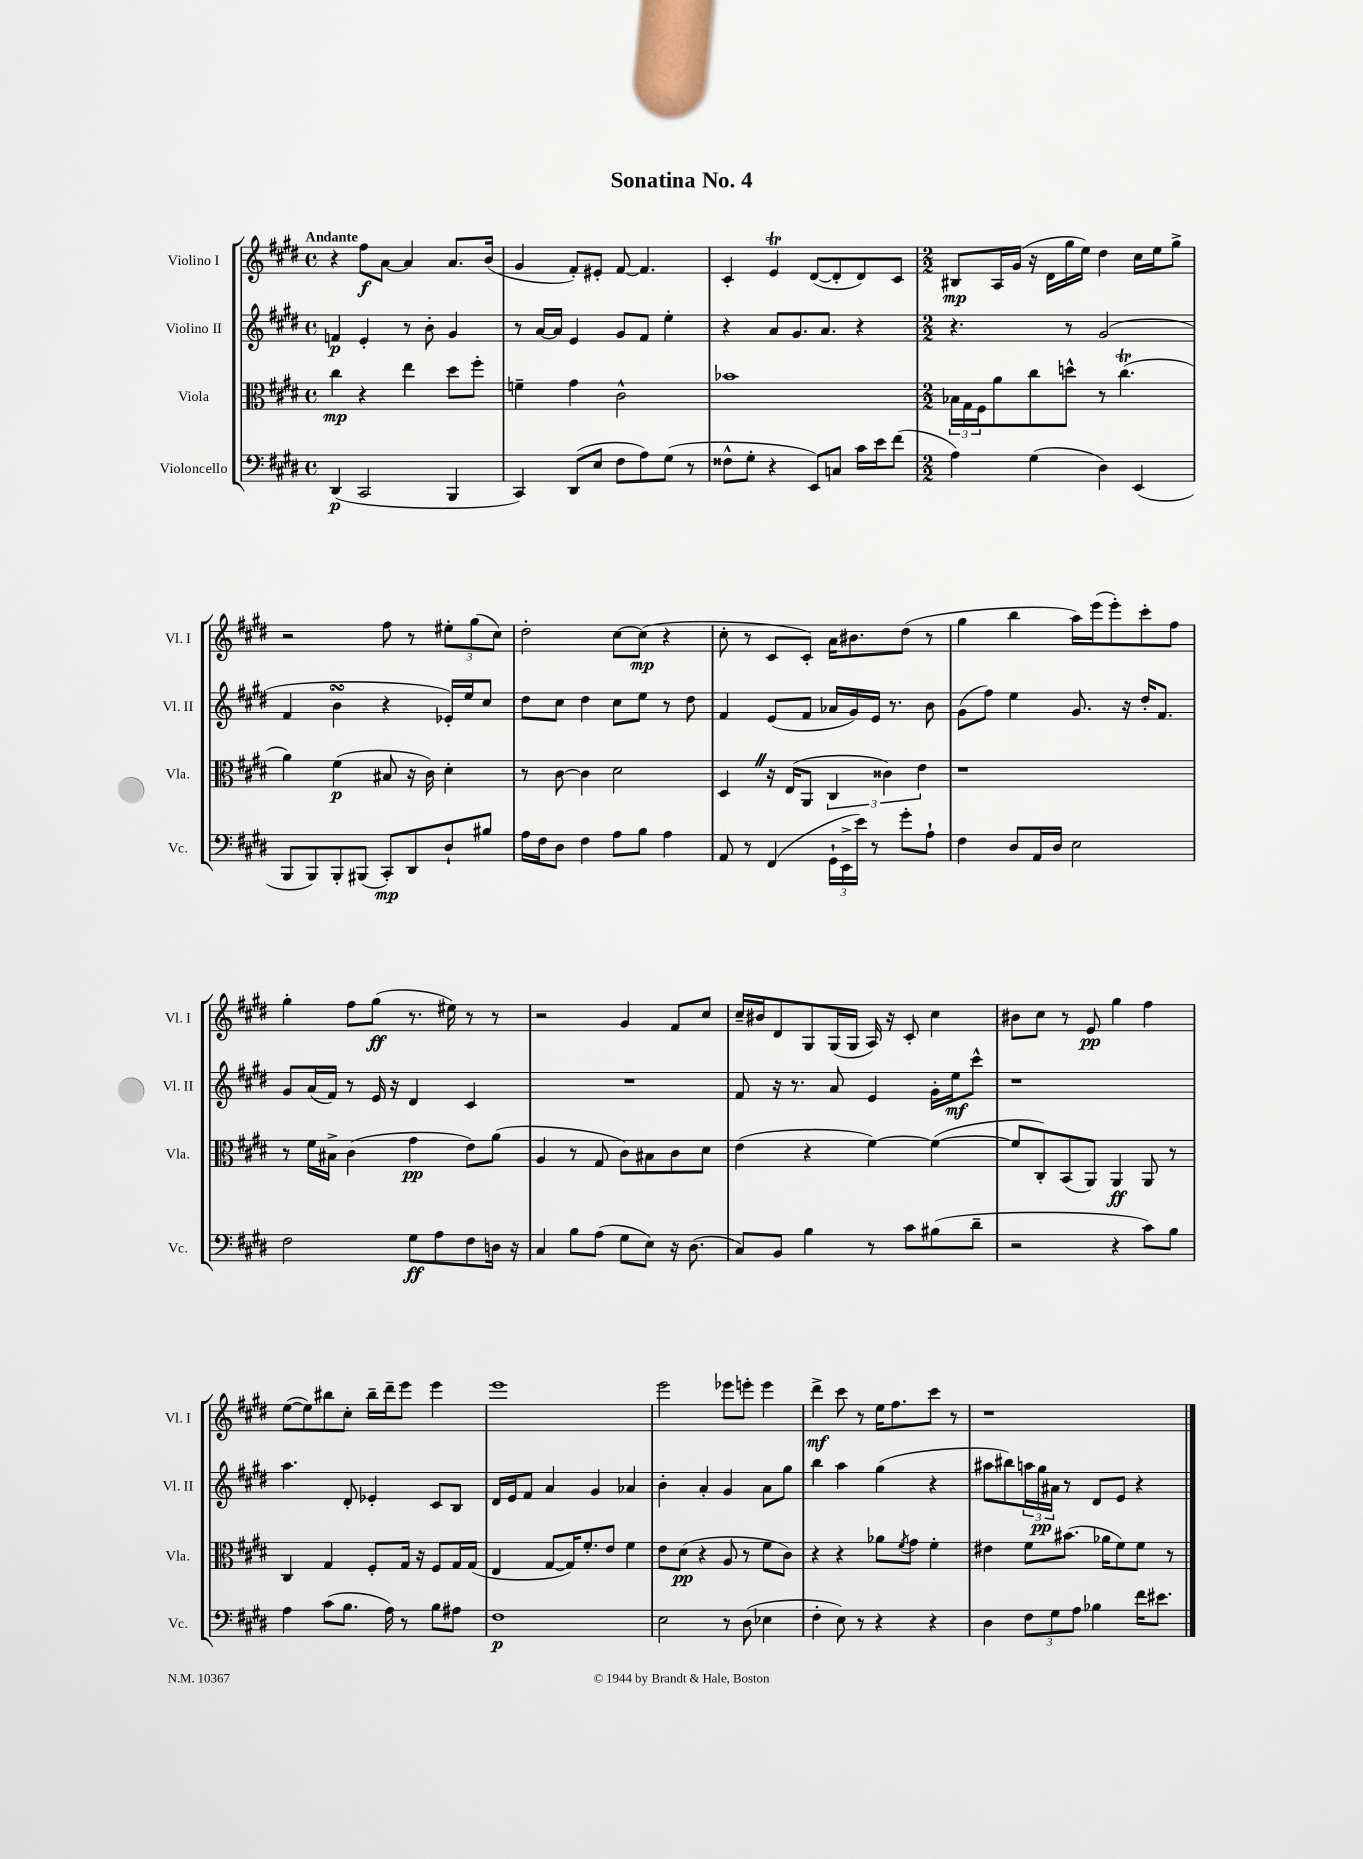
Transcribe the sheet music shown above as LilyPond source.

\header { title = "Sonatina No. 4" }
<<
\new StaffGroup <<
\new Staff = "s0" \with { instrumentName = "Violino I" shortInstrumentName = "Vl. I" } {
    \clef treble \key e \major \defaultTimeSignature \time 4/4 \tempo "Andante"
    r4 fis''8\f a'8~ a'4 a'8. b'16( |
    gis'4 fis'8-.) eis'8-. fis'8~ fis'4. |
    cis'4-. e'4\trill dis'8~( dis'8-. dis'8) cis'8 |
    \numericTimeSignature \time 2/2 bis8\mp a16 gis'16( r16 dis'16 gis''16 e''16) dis''4 cis''16 e''16 gis''8-> |
    r2 fis''8 r8 \tuplet 3/2 { eis''8-. gis''8( cis''8) } |
    dis''2-. cis''8~ cis''8\mp( r4 |
    cis''8-. r8 cis'8 cis'8-.) a'16 bis'8. dis''8( r8 |
    gis''4 b''4 a''16) e'''16( e'''8-.) cis'''8-. fis''8 |
    gis''4-. fis''8 gis''8\ff( r8. eis''16) r8 r8 |
    r2 gis'4 fis'8 cis''8 |
    cis''16-- bis'16 dis'8 gis8 gis16( gis16 a16) r16 cis'8-. cis''4 |
    bis'8 cis''8 r8 e'8\pp gis''4 fis''4 |
    e''8~( e''8) bis''8 cis''8-. bis''16-- dis'''16-- e'''8 e'''4 |
    e'''1 |
    e'''2 ees'''8 e'''8-. e'''4 |
    dis'''4->\mf cis'''8 r8 e''16 fis''8. cis'''8 r8 |
    r1 \bar "|." |
}
\new Staff = "s1" \with { instrumentName = "Violino II" shortInstrumentName = "Vl. II" } {
    \clef treble \key e \major \defaultTimeSignature \time 4/4
    f'4\p e'4-. r8 b'8-. gis'4 |
    r8 a'16~ a'16 e'4 gis'8 fis'8 e''4-. |
    r4 a'8 gis'8. a'8. r4 |
    \numericTimeSignature \time 2/2 r4. r8 gis'2( |
    fis'4 b'4\turn r4 ees'16-.) e''16 cis''8 |
    dis''8 cis''8 dis''4 cis''8 e''8 r8 dis''8 |
    fis'4 e'8( fis'8 aes'16 gis'16) e'16 r8. b'8 |
    gis'8( fis''8) e''4 gis'8. r16 dis''16-. fis'8. |
    gis'8 a'16( fis'16) r8 e'16 r16 dis'4 cis'4 |
    R1 |
    fis'8 r16 r8. a'8 e'4 gis'16-. e''16\mf cis'''8-^ |
    r1 |
    a''4. dis'8-. ees'4-. cis'8 b8 |
    dis'16 e'16 fis'8 a'4 gis'4 aes'4 |
    b'4-. a'4-. gis'4 a'8 gis''8 |
    b''4 a''4 gis''4( r4 |
    ais''8 bis''8) \tuplet 3/2 { a''16 gis''16\pp ais'16 } r8 dis'8 e'8 r4 \bar "|." |
}
\new Staff = "s2" \with { instrumentName = "Viola" shortInstrumentName = "Vla." } {
    \clef alto \key e \major \defaultTimeSignature \time 4/4
    cis''4\mp r4 e''4 dis''8 fis''8-. |
    f'4-- gis'4 cis'2-^ |
    bes'1 |
    \numericTimeSignature \time 2/2 \tuplet 3/2 { bes16 gis16 fis16 } a'8 cis''8 d''8-^ r8 cis''4.\trill( |
    a'4) fis'4\p( bis8 r16 cis'16) dis'4-. |
    r8 cis'8~ cis'4 dis'2 |
    dis4 \once \override BreathingSign.text = \markup { \musicglyph "scripts.caesura.straight" } \breathe r16 e16( a,8 \tuplet 3/2 { cis4 cisis'4) e'4 } |
    r1 |
    r8 fis'16 bis16-> cis'4( gis'4\pp e'8) a'8( |
    a4 r8 gis8 cis'8) bis8 cis'8 dis'8 |
    e'4( r4 fis'4~) fis'4~( |
    fis'8 cis8-.) b,8( a,8) a,4\ff a,8 r8 |
    cis4 gis4 fis8-. gis16 r16 fis8 gis16 gis16( |
    e4 gis8~ gis16) fis'8.-. e'8 fis'4 |
    e'8 dis'8\pp( r4 a8 r8 fis'8 cis'8) |
    r4 r4 aes'8 \acciaccatura { fis'8 } gis'8 fis'4-. |
    eis'4 fis'8 bis'8.( aes'16 fis'8) fis'8 r8 \bar "|." |
}
\new Staff = "s3" \with { instrumentName = "Violoncello" shortInstrumentName = "Vc." } {
    \clef bass \key e \major \defaultTimeSignature \time 4/4
    dis,4\p( cis,2 b,,4 |
    cis,4) dis,8( e8 fis8 a8) gis8( r8 |
    fisis8-^ gis8-. r4 e,8) c8 cis'16 e'16 fis'8( |
    \numericTimeSignature \time 2/2 a4) gis4( dis4) e,4( |
    b,,8 b,,8) b,,8-. bis,,8( cis,8-.\mp) dis,8 dis8-! bis8 |
    a16 fis16 dis8 fis4 a8 b8 a4 |
    a,8 r8 fis,4( \tuplet 3/2 { gis,16-! e,16-> e'16) } r8 gis'8-. a8-! |
    fis4 dis8 a,16 dis16 e2 |
    fis2 gis8\ff a8 fis8 d16 r16 |
    cis4 b8 a8( gis8 e8) r16 dis8.( |
    cis8) b,8 b4 r8 cis'8 bis8( dis'8-- |
    r2 r4 cis'8) b8 |
    a4 cis'8( b8. a16) r8 b8 ais8 |
    fis1\p |
    e2 r8 dis8( ees4 |
    fis4-. e8) r8 r4 r4 |
    dis4 \tuplet 3/2 { fis8 gis8 a8 } bes4 fis'16 eis'8. \bar "|." |
}
>>
>>
\layout { \context { \Score \remove "Bar_number_engraver" } }
